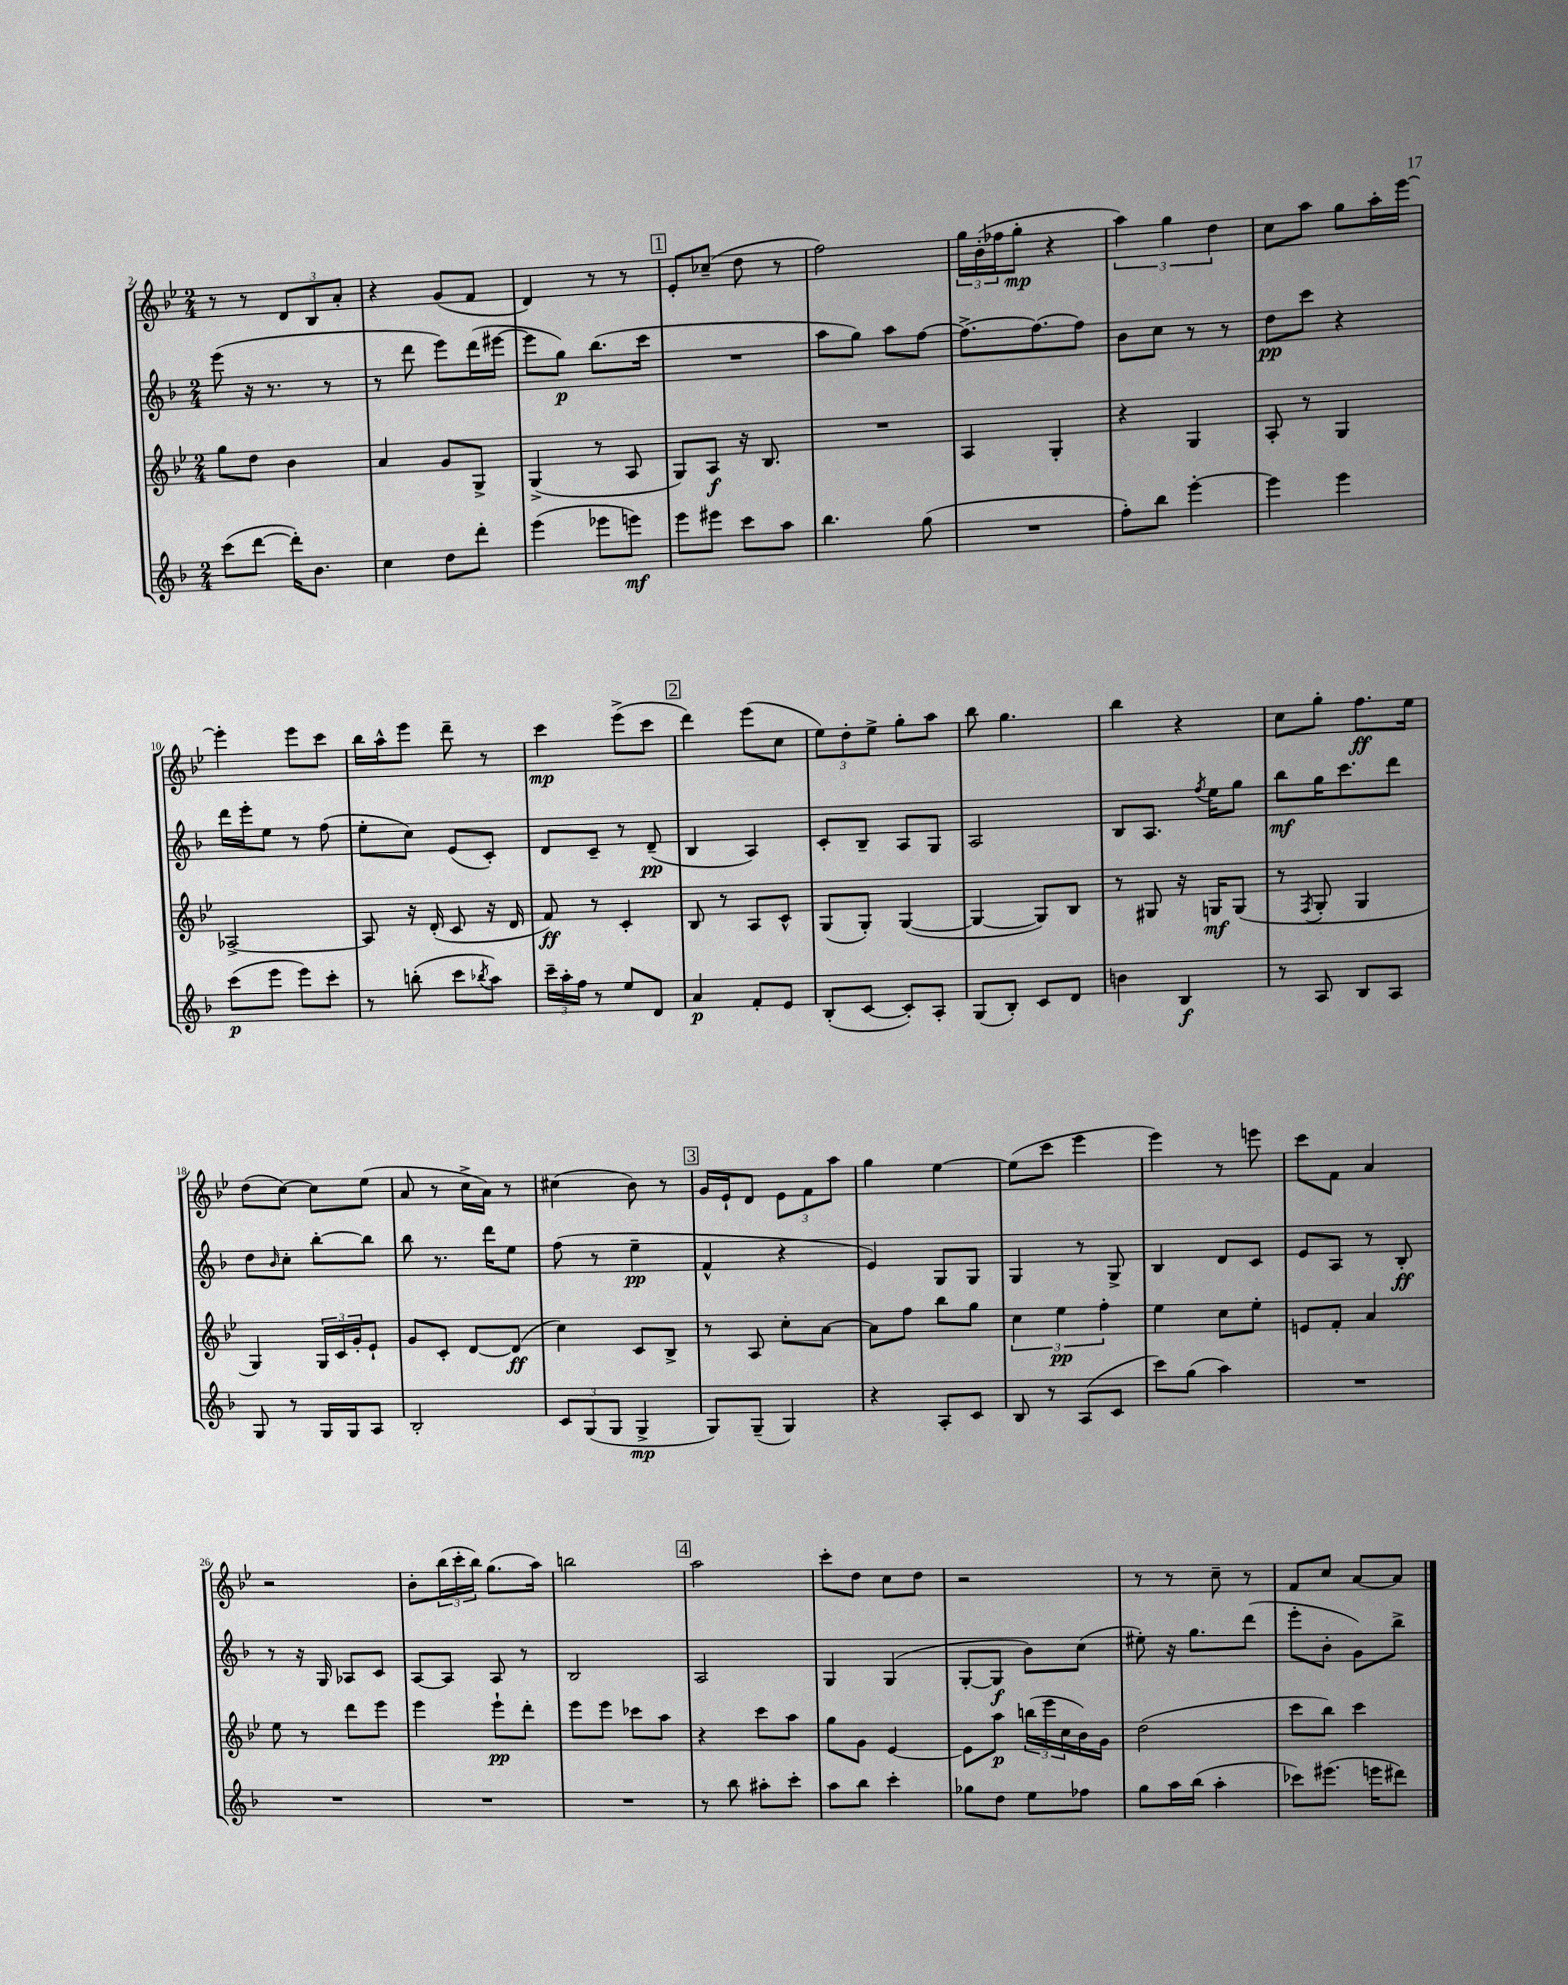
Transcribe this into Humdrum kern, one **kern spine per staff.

**kern	**dynam	**kern	**dynam	**kern	**dynam	**kern	**dynam
*part4	*part4	*part3	*part3	*part2	*part2	*part1	*part1
*staff4	*staff4	*staff3	*staff3	*staff2	*staff2	*staff1	*staff1
*clefG2	*	*clefG2	*	*clefG2	*	*clefG2	*
*k[b-]	*	*k[b-e-]	*	*k[b-]	*	*k[b-e-]	*
*M2/4	*	*M2/4	*	*M2/4	*	*M2/4	*
=2	=2	=2	=2	=2	=2	=2	=2
(8ccc\L	.	8gg\L	.	(8eee\	.	8r	.
[8ddd\J	.	8dd\J	.	16r	.	8r	.
.	.	.	.	8.r	.	.	.
16ddd'\KL])	.	4b-\	.	.	.	12d/L	.
8.b-\J	.	.	.	.	.	.	.
.	.	.	.	.	.	12B-/	.
.	.	.	.	8r	.	.	.
.	.	.	.	.	.	12a'/J	.
=3	=3	=3	=3	=3	=3	=3	=3
4cc\	.	4a/	.	8r	.	4r	.
.	.	.	.	8ddd\	.	.	.
8dd\L	.	8g/L	.	8eee\L)	.	(8g/L	.
8ddd'\J	.	8G^/J	.	(16ddd\L	.	8f/J	.
.	.	.	.	[16eee#X\JJ	.	.	.
=4	=4	=4	=4	=4	=4	=4	=4
(4eee\	.	(4G^/	.	8eee#\L]	.	4d/)	.
.	.	.	.	8gg\J)	p	.	.
8eee-X\L	.	8r	.	(8.bb-\L	.	8r	.
8eeen\J)	mf	8A/	.	.	.	8r	.
.	.	.	.	16ccc\Jk	.	.	.
!!LO:REH:place=s1:t=1
=5	=5	=5	=5	=5	=5	=5	=5
8eee\L	.	8G/L)	.	2r	.	8e-'/L	.
8eee#X\J	.	8A/J	f	.	.	(8cc-X~/J	.
8ccc\L	.	16r	.	.	.	8dd\	.
.	.	8.B-/	.	.	.	.	.
8aa\J	.	.	.	.	.	8r	.
=6	=6	=6	=6	=6	=6	=6	=6
4.bb-\	.	2r	.	8aa\L	.	2ff\)	.
.	.	.	.	8gg\J)	.	.	.
.	.	.	.	8aa\L	.	.	.
(8gg\	.	.	.	[8ff\J	.	.	.
=7	=7	=7	=7	=7	=7	=7	=7
2r	.	4A/	.	8.ff^\L_	.	24gg\LL	.
.	.	.	.	.	.	(24b-'\	.
.	.	.	.	.	.	24ff-X\J	.
.	.	.	.	.	.	8gg'\J	mp
.	.	.	.	8.ff\_	.	.	.
.	.	4G'/	.	.	.	4r	.
.	.	.	.	8ff\J]	.	.	.
=8	=8	=8	=8	=8	=8	=8	=8
8ff'\L)	.	4r	.	8b-\L	.	6aa\)	.
8bb-\J	.	.	.	8cc\J	.	.	.
.	.	.	.	.	.	6gg\	.
[4eee'\	.	4G/	.	8r	.	.	.
.	.	.	.	.	.	6dd\	.
.	.	.	.	8r	.	.	.
=9	=9	=9	=9	=9	=9	=9	=9
4eee\]	.	8A'/	.	8dd\L	pp	8cc\L	.
.	.	8r	.	8ccc\J	.	8aa\J	.
4eee\	.	4G/	.	4r	.	8gg\L	.
.	.	.	.	.	.	16aa'\L	.
.	.	.	.	.	.	[16eee-\JJ	.
!!LO:LB:g=z
=10	=10	=10	=10	=10	=10	=10	=10
(8ccc\L	p	[2A-X^/	.	16ddd\LL	.	4eee-'\]	.
.	.	.	.	16eee'\J	.	.	.
8eee\J	.	.	.	8ee\J	.	.	.
8eee\L)	.	.	.	8r	.	8eee-\L	.
8ccc'\J	.	.	.	(8ff\	.	8ccc\J	.
=11	=11	=11	=11	=11	=11	=11	=11
8r	.	8A-/]	.	8ee'\L	.	16bb-\LL	.
.	.	.	.	.	.	16aa^^\J	.
(8bbn'\	.	16r	.	8cc\J)	.	8eee-\J	.
.	.	(16d'/	.	.	.	.	.
8ccc\L	.	8c/	.	(8e/L	.	8ddd~\	.
8qbb-X/	.	.	.	.	.	.	.
8aa\J)	.	16r	.	8c'/J)	.	8r	.
.	.	16d/	.	.	.	.	.
=12	=12	=12	=12	=12	=12	=12	=12
24ccc~\LL	.	8f/)	ff	8d/L	.	4ccc\	mp
24aa'\	.	.	.	.	.	.	.
24ff\JJ	.	.	.	.	.	.	.
8r	.	8r	.	8c~/J	.	.	.
8ee/L	.	4c'/	.	8r	.	(8eee-^\L	.
8d/J	.	.	.	(8d~/	pp	8ccc\J	.
!!LO:REH:place=s1:t=2
=13	=13	=13	=13	=13	=13	=13	=13
4a/	p	8B-/	.	4B-/	.	4ddd\)	.
.	.	8r	.	.	.	.	.
8f'/L	.	8A/L	.	4A/)	.	(8eee-\L	.
8e/J	.	8c^^/J	.	.	.	8cc\J	.
=14	=14	=14	=14	=14	=14	=14	=14
(8B-'/L	.	(8G/L	.	8c'/L	.	12ee-\L)	.
.	.	.	.	.	.	12dd'\	.
[8c/J	.	8G'/J)	.	8B-~/J	.	.	.
.	.	.	.	.	.	12ee-^\J	.
8c'/L])	.	([4G/	.	8A/L	.	8gg'\L	.
8A'/J	.	.	.	8G/J	.	8aa\J	.
=15	=15	=15	=15	=15	=15	=15	=15
(8G/L	.	4G/_	.	2A/	.	8bb-\	.
8B-'/J)	.	.	.	.	.	4.gg\	.
8c/L	.	8G/L])	.	.	.	.	.
8d/J	.	8B-/J	.	.	.	.	.
=16	=16	=16	=16	=16	=16	=16	=16
4bn\	.	8r	.	8B-/L	.	4bb-\	.
.	.	8G#X/	.	8.A/J	.	.	.
4B-/	f	16r	.	.	.	4r	.
.	.	.	.	8qff/	.	.	.
.	.	16Gn/KL	mf	16ee\KL	.	.	.
.	.	(8G/J	.	8gg\J	.	.	.
=17	=17	=17	=17	=17	=17	=17	=17
8r	.	8r	.	8bb-\L	mf	8cc\L	.
.	.	8qF/	.	.	.	.	.
8A/	.	8G'/	.	16gg\K	.	8gg'\J	.
.	.	.	.	8.ccc\	.	.	.
8B-/L	.	4G/	.	.	.	8.ff\L	ff
8A/J	.	.	.	8ddd\J	.	.	.
.	.	.	.	.	.	16ee-\Jk	.
!!LO:LB:g=z
=18	=18	=18	=18	=18	=18	=18	=18
8G/	.	4G/)	.	8dd\L	.	(8dd\L	.
.	.	.	.	16qqb-/	.	.	.
8r	.	.	.	8cc'\J	.	[8cc\J)	.
16G/LL	.	24G/LL	.	[8bb-'\L	.	8cc\L]	.
.	.	24c/	.	.	.	.	.
16G/J	.	.	.	.	.	.	.
.	.	24g'/J	.	.	.	.	.
8A/J	.	8e-`/J	.	8bb-\J]	.	(8ee-\J	.
=19	=19	=19	=19	=19	=19	=19	=19
2B-'/	.	8g/L	.	8bb-\	.	8a/	.
.	.	8c'/J	.	8.r	.	8r	.
.	.	[8d/L	.	.	.	16cc^\LL	.
.	.	.	.	16ddd\KL	.	16a\JJ)	.
.	.	(8d/J]	ff	8ee\J	.	8r	.
=20	=20	=20	=20	=20	=20	=20	=20
12c/L	.	4cc\)	.	(8ff\	.	(4cc#X\	.
(12G/	.	.	.	.	.	.	.
.	.	.	.	8r	.	.	.
12G/J	.	.	.	.	.	.	.
4G^/	mp	8c/L	.	4ee~\	pp	8b-\)	.
.	.	8B-^/J	.	.	.	8r	.
!!LO:REH:place=s1:t=3
=21	=21	=21	=21	=21	=21	=21	=21
8G/L)	.	8r	.	4f^^/	.	16g/LL	.
.	.	.	.	.	.	16e-`/J	.
(8G~/J	.	8A/	.	.	.	8d/J	.
4G/)	.	8cc'\L	.	4r	.	12e-\L	.
.	.	.	.	.	.	12f\	.
.	.	[8a\J	.	.	.	.	.
.	.	.	.	.	.	12aa\J	.
=22	=22	=22	=22	=22	=22	=22	=22
4r	.	8a\L]	.	4e/)	.	4gg\	.
.	.	8ff\J	.	.	.	.	.
8A'/L	.	8bb-\L	.	8G/L	.	[4ee-\	.
8c/J	.	8gg\J	.	8G/J	.	.	.
=23	=23	=23	=23	=23	=23	=23	=23
8B-/	.	6cc\	.	4G/	.	(8ee-\L]	.
8r	.	.	.	.	.	8ccc\J	.
.	.	6ee-\	pp	.	.	.	.
(8A/L	.	.	.	8r	.	4eee-\	.
.	.	6ff'\	.	.	.	.	.
8c/J	.	.	.	8G^/	.	.	.
=24	=24	=24	=24	=24	=24	=24	=24
8ccc\L)	.	4ee-\	.	4B-/	.	4eee-\)	.
(8gg\J	.	.	.	.	.	.	.
4aa\)	.	8cc\L	.	8d/L	.	8r	.
.	.	8ee-'\J	.	8c/J	.	8eeen\	.
=25	=25	=25	=25	=25	=25	=25	=25
2r	.	8en/L	.	8e/L	.	8ccc\L	.
.	.	8f'/J	.	8A/J	.	8f\J	.
.	.	4a/	.	8r	.	4a/	.
.	.	.	.	8B-'/	ff	.	.
!!LO:LB:g=z
=26	=26	=26	=26	=26	=26	=26	=26
2r	.	8ee-\	.	8r	.	2r	.
.	.	8r	.	16r	.	.	.
.	.	.	.	16G/	.	.	.
.	.	8ddd\L	.	8A-X/L	.	.	.
.	.	8eee-\J	.	8c/J	.	.	.
=27	=27	=27	=27	=27	=27	=27	=27
2r	.	4eee-\	.	[8A/L	.	8b-'\L	.
.	.	.	.	8A/J]	.	(24bb-\L	.
.	.	.	.	.	.	24ccc'\	.
.	.	.	.	.	.	24bb-\JJ)	.
.	.	8eee-`\L	pp	8A/	.	(8.gg\L	.
.	.	8ddd'\J	.	8r	.	.	.
.	.	.	.	.	.	16aa\Jk)	.
=28	=28	=28	=28	=28	=28	=28	=28
2r	.	8eee-\L	.	2B-/	.	2bbn\	.
.	.	8eee-\J	.	.	.	.	.
.	.	8ccc-X\L	.	.	.	.	.
.	.	8aa\J	.	.	.	.	.
!!LO:REH:place=s1:t=4
=29	=29	=29	=29	=29	=29	=29	=29
8r	.	4r	.	2A/	.	2aa\	.
8bb-\	.	.	.	.	.	.	.
8aa#X'\L	.	8ccc\L	.	.	.	.	.
8ccc'\J	.	8aa\J	.	.	.	.	.
=30	=30	=30	=30	=30	=30	=30	=30
8aa\L	.	8gg\L	.	4G/	.	8ccc'\L	.
8bb-\J	.	8g\J	.	.	.	8dd\J	.
4ccc'\	.	[4e-/	.	(4G/	.	8cc\L	.
.	.	.	.	.	.	8dd\J	.
=31	=31	=31	=31	=31	=31	=31	=31
8gg-X\L	.	8e-\L]	.	[8G'/L	.	2r	.
8dd\J	.	8aa\J	p	8G/J]	f	.	.
8ee\L	.	(24bbn\LL	.	8b-\L)	.	.	.
.	.	24eee-\	.	.	.	.	.
.	.	24cc\	.	.	.	.	.
8ff-X\J	.	16b-\)	.	(8cc\J	.	.	.
.	.	16g\JJ	.	.	.	.	.
=32	=32	=32	=32	=32	=32	=32	=32
8gg\L	.	(2dd\	.	8ee#X'\)	.	8r	.
16aa\L	.	.	.	16r	.	8r	.
(16bb-\JJ	.	.	.	8.gg\L	.	.	.
4aa'\	.	.	.	.	.	8cc~\	.
.	.	.	.	(8ddd\J	.	8r	.
=33	=33	=33	=33	=33	=33	=33	=33
8ccc-X\L)	.	8ccc\L	.	8eee'\L	.	8f/L	.
(8.eee#X\J	.	8bb-\J)	.	8b-'\J	.	8cc/J	.
.	.	4ccc\	.	8g\L)	.	[8a/L	.
16eeen\KL	.	.	.	.	.	.	.
8ddd#X\J)	.	.	.	8bb-^\J	.	8a/J]	.
==	==	==	==	==	==	==	==
*-	*-	*-	*-	*-	*-	*-	*-
